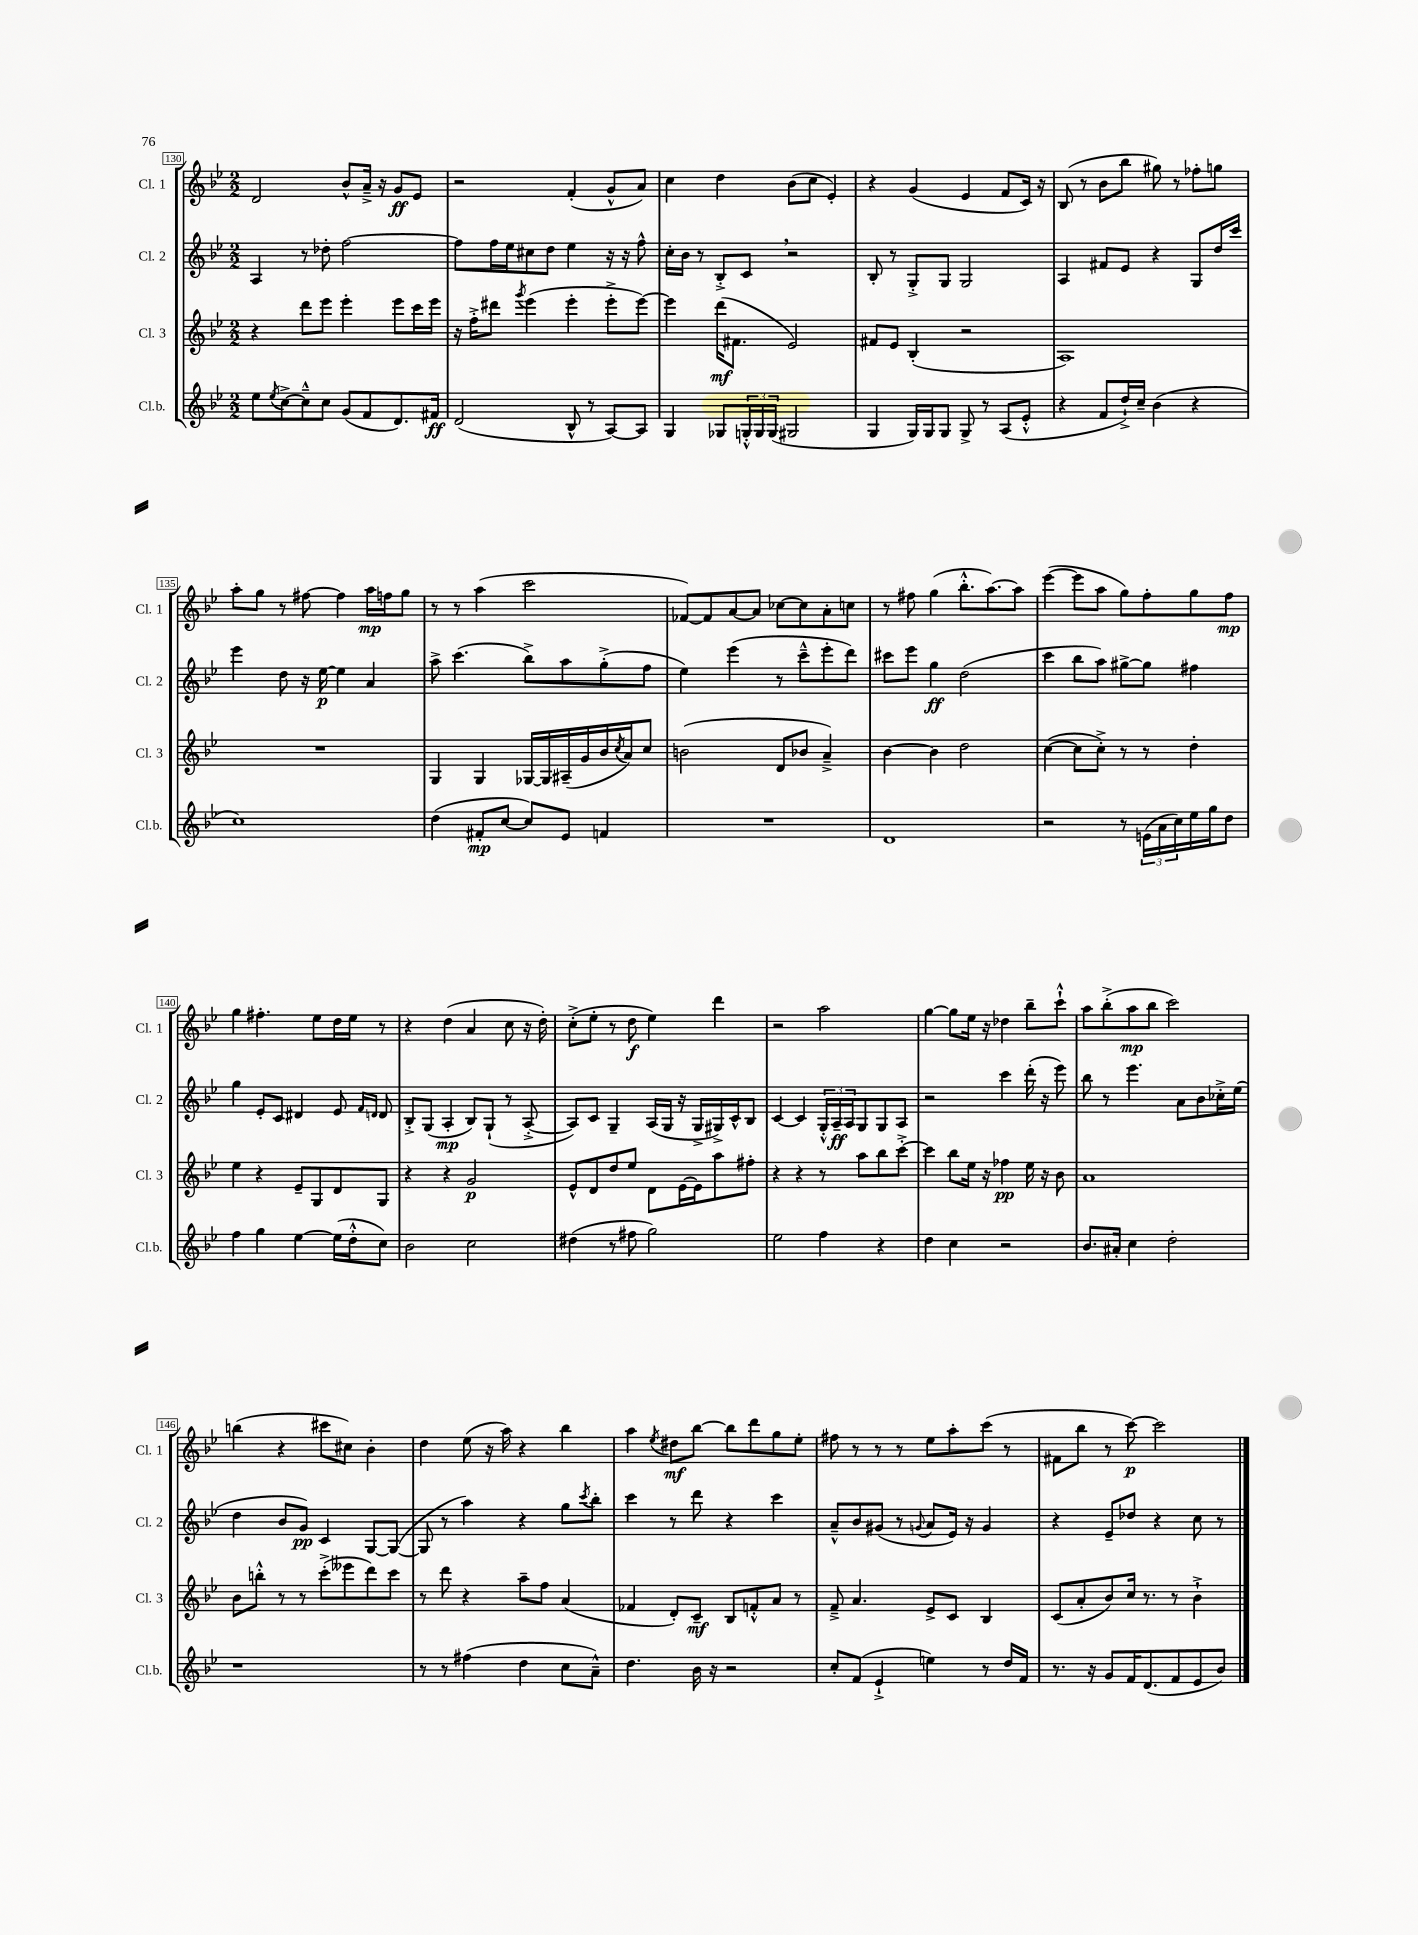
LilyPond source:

<<
\new StaffGroup <<
\new Staff = "s0" \with { instrumentName = "Cl. 1" shortInstrumentName = "Cl. 1" } {
    \clef treble \key bes \major \numericTimeSignature \time 2/2
    d'2 bes'8-^ a'16---> r16 g'8\ff ees'8 |
    r2 f'4-.( g'8-^ a'8) |
    c''4 d''4 bes'8( c''8 ees'4-.) |
    r4 g'4( ees'4 f'8 c'16) r16 |
    bes8( r8 bes'8 bes''8 gis''8) r8 fes''8-. g''8 |
    a''8-. g''8 r8 fis''8~ fis''4 a''16\mp f''16 g''8 |
    r8 r8 a''4( c'''2 |
    fes'8~) fes'8 a'8~ a'8 ces''8~ ces''8 a'8-. c''8 |
    r8 fis''8 g''4( bes''8.-.-^ a''8.~) a''8 |
    ees'''4~( ees'''8 a''8 g''8) f''8-. g''8 f''8\mp |
    g''4 fis''4.-. ees''8 d''16 ees''16 r8 |
    r4 d''4( a'4 c''8 r16 d''16-.) |
    c''8-.->( ees''8-. r8 d''8\f ees''4) d'''4 |
    r2 a''2 |
    g''4~ g''8 ees''16 r16 des''4 bes''8-- c'''8-!-^ |
    a''8 bes''8-.->( a''8\mp bes''8 c'''2) |
    b''4( r4 cis'''8 cis''8) bes'4-. |
    d''4 ees''8( r16 a''16) r4 bes''4 |
    a''4 \acciaccatura { ees''8 } dis''8\mf bes''8~ bes''8 d'''8 g''8 ees''8-. |
    fis''8 r8 r8 r8 ees''8 a''8-. c'''8( r8 |
    fis'8 bes''8 r8 c'''8~\p) c'''2 \bar "|." |
}
\new Staff = "s1" \with { instrumentName = "Cl. 2" shortInstrumentName = "Cl. 2" } {
    \clef treble \key bes \major \numericTimeSignature \time 2/2
    a4 r8 des''8-. f''2~ |
    f''8 f''16 ees''16 cis''8 d''8 ees''4 r16 r16 f''8-^ |
    c''16-. bes'16 r8 bes8-.-> c'8 \breathe r2 |
    bes8-. r8 g8-.-> g8 g2 |
    a4 fis'8 ees'8 r4 g8 d''16 c'''16 |
    ees'''4 d''8 r16 ees''16~\p ees''4 a'4 |
    a''8-> c'''4.( bes''8->) a''8 g''8-.->( f''8 |
    ees''4) ees'''4( r8 c'''8---^ ees'''8-. d'''8) |
    cis'''8 ees'''8 g''4\ff d''2( |
    c'''4 bes''8 a''8) gis''8~-> gis''8 fis''4 |
    g''4 ees'8-. c'8 dis'4 ees'8 \grace { f'16 d'16 } d'8 |
    bes8-.-> g8( a4-.\mp bes8) g8-!( r8 a8~-.-> |
    a8) c'8 g4-- a16( g16 r16 g16-> gis16->) c'16-^ bes8 |
    c'4~ c'4 \tuplet 3/2 { g16-.-^ a16--\ff a16 } g8 g8 a8 |
    r2 c'''4 d'''16-.( r16 ees'''8) |
    bes''8 r8 ees'''4. a'8 bes'8 ces''16-.-> ees''16( |
    d''4 bes'8 g'8\pp) c'4 g8~ g8~( |
    g8 r8 a''4) r4 g''8 \acciaccatura { c'''8 } bes''8-. |
    c'''4 r8 d'''8 r4 c'''4 |
    a'8---^ bes'8 gis'8( r8 \appoggiatura { g'8 } a'8 ees'16) r16 g'4 |
    r4 ees'8-- des''8 r4 c''8 r8 \bar "|." |
}
\new Staff = "s2" \with { instrumentName = "Cl. 3" shortInstrumentName = "Cl. 3" } {
    \clef treble \key bes \major \numericTimeSignature \time 2/2
    r4 d'''8 ees'''8 ees'''4-. ees'''8 c'''16 ees'''16 |
    r16 f''16-.-> dis'''8 \acciaccatura { g'''8 } ees'''4( ees'''4-. ees'''8-.-> ees'''8~) |
    ees'''4 d'''16\mf( fis'8. ees'2) |
    fis'8 ees'8 bes4-.( r2 |
    a1) |
    R1 |
    g4 g4 ges16~ ges16 ais16--( g'16 bes'16 \acciaccatura { c''8 } a'16) c''8 |
    b'2( d'8 bes'8 a'4--->) |
    bes'4~ bes'4 d''2 |
    c''4~( c''8 c''8-.->) r8 r8 d''4-. |
    ees''4 r4 ees'8-- g8 d'8 g8 |
    r4 r4 g'2\p |
    ees'8-^ d'8 d''8 ees''8 d'8 ees'16~ ees'16 a''8 fis''8-. |
    r4 r4 r8 a''8 bes''8 c'''8~-.-> |
    c'''4 bes''8 ees''16 r16 fes''4\pp ees''16 r16 bes'8 |
    a'1 |
    bes'8 b''8-.-^ r8 r8 c'''8-.->( eeses'''8 d'''8) c'''8 |
    r8 d'''8 r4 a''8-- f''8 a'4( |
    fes'4 d'8-.) c'8--\mf bes8 f'8-.-^ a'8 r8 |
    f'8---> a'4. ees'8-> c'8 bes4 |
    c'8( a'8-. bes'8) c''16 r8. r8 bes'4-!-> \bar "|." |
}
\new Staff = "s3" \with { instrumentName = "Cl.b." shortInstrumentName = "Cl.b." } {
    \clef treble \key bes \major \numericTimeSignature \time 2/2
    ees''8 \acciaccatura { ees''8 } c''8~-> c''8---^ c''8 g'8( f'8 d'8.) fis'16\ff |
    d'2( bes8-^ r8 a8~) a8 |
    g4 ges8 \tuplet 3/2 { g16-.-^ g16 g16( } gis2 |
    g4 g16) g16 g8 g8-> r8 a8( ees'8-.-^ |
    r4 f'8 d''16-!->) c''16-- bes'4( r4 |
    c''1) |
    d''4( fis'8-.\mp c''8~ c''8) ees'8 f'4 |
    R1 |
    d'1 |
    r2 r8 \tuplet 3/2 { e'16( a'16 c''16) } ees''16 g''16 d''8 |
    f''4 g''4 ees''4~ ees''16( d''16-.-^ c''8) |
    bes'2 c''2 |
    dis''4( r8 fis''8 g''2) |
    ees''2 f''4 r4 |
    d''4 c''4 r2 |
    bes'8. ais'16-. c''4 d''2-. |
    r1 |
    r8 r8 fis''4( d''4 c''8 a'8---^) |
    d''4. bes'16 r16 r2 |
    c''8-. f'8( ees'4-!-> e''4) r8 d''16 f'16 |
    r8. r16 g'8 f'16 d'8.( f'8 ees'8 bes'8) \bar "|." |
}
>>
>>
\layout { \context { \Score currentBarNumber = #130 \override BarNumber.stencil = #(make-stencil-boxer 0.1 0.3 ly:text-interface::print) } }
